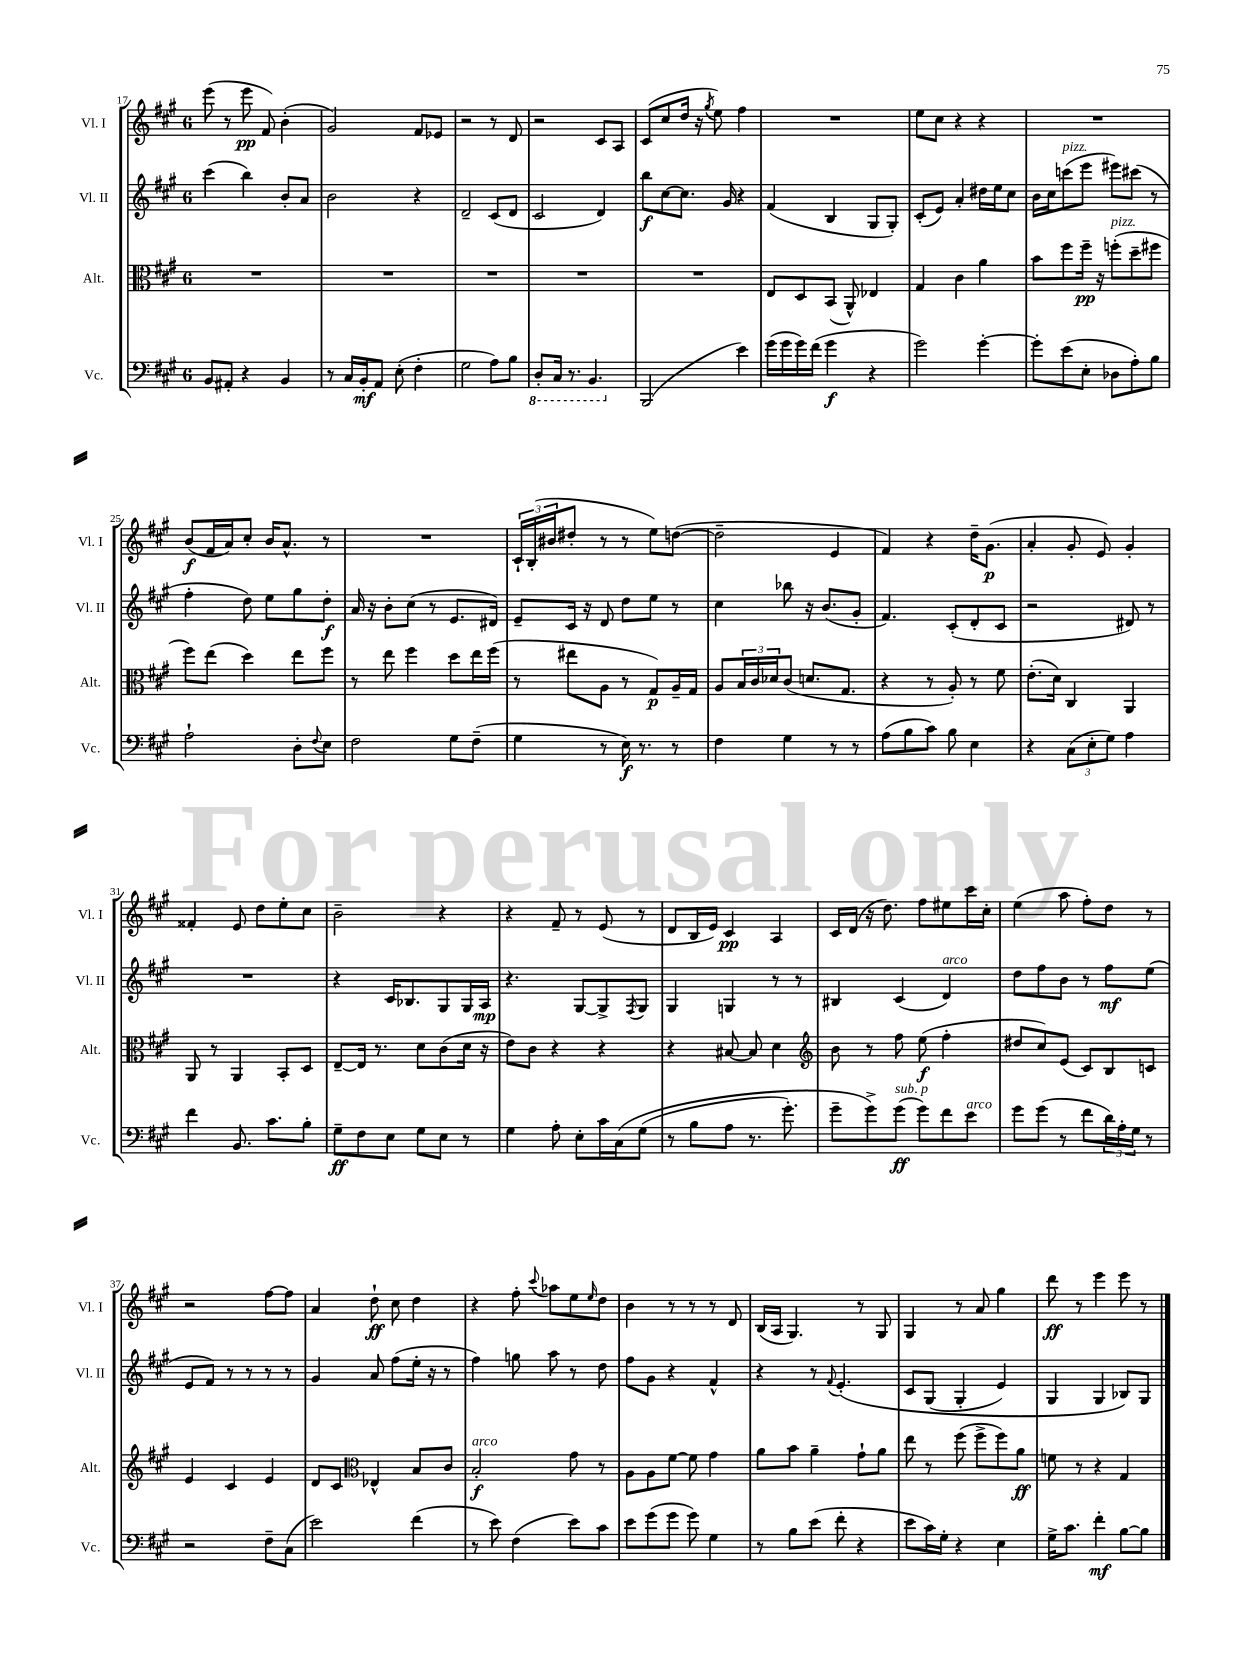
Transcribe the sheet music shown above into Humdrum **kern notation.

**kern	**dynam	**kern	**dynam	**kern	**dynam	**kern	**dynam
*part4	*part4	*part3	*part3	*part2	*part2	*part1	*part1
*staff4	*staff4	*staff3	*staff3	*staff2	*staff2	*staff1	*staff1
*I"Vc.	*	*I"Alt.	*	*I"Vl. II	*	*I"Vl. I	*
*I'Vc.	*	*I'Alt.	*	*I'Vl. II	*	*I'Vl. I	*
*clefF4	*	*clefC3	*	*clefG2	*	*clefG2	*
*k[f#c#g#]	*	*k[f#c#g#]	*	*k[f#c#g#]	*	*k[f#c#g#]	*
*M6/8	*	*M6/8	*	*M6/8	*	*M6/8	*
=17	=17	=17	=17	=17	=17	=17	=17
8BB/L	.	2.r	.	(4ccc#\	.	(8eee\	.
8AA#X'/J	.	.	.	.	.	8r	.
4r	.	.	.	4bb\)	.	8eee\	pp
.	.	.	.	.	.	8f#/)	.
4BB/	.	.	.	8b'/L	.	(4b'\	.
.	.	.	.	8a/J	.	.	.
=18	=18	=18	=18	=18	=18	=18	=18
8r	.	2.r	.	2b\	.	2g#/)	.
16C#/LL	.	.	.	.	.	.	.
16BB'/J	mf	.	.	.	.	.	.
8AA/J	.	.	.	.	.	.	.
(8E'\	.	.	.	.	.	.	.
4F#'\	.	.	.	4r	.	8f#/L	.
.	.	.	.	.	.	8e-X/J	.
=19	=19	=19	=19	=19	=19	=19	=19
2G#\	.	2.r	.	2d~/	.	2r	.
8A\L)	.	.	.	(8c#/L	.	8r	.
8B\J	.	.	.	8d/J	.	8d/	.
=20	=20	=20	=20	=20	=20	=20	=20
*8ba	*	*	*	*	*	*	*
8DD'/L	.	2.r	.	2c#/	.	2r	.
16CC#/Jk	.	.	.	.	.	.	.
8.r	.	.	.	.	.	.	.
4.BBB/	.	.	.	.	.	.	.
.	.	.	.	4d/)	.	8c#/L	.
.	.	.	.	.	.	8A/J	.
=21	=21	=21	=21	=21	=21	=21	=21
*X8ba	*	*	*	*	*	*	*
(2BBB/	.	2.r	.	8bb\L	f	(8c#/L	.
.	.	.	.	[8cc#\	.	8cc#/	.
.	.	.	.	8.cc#\J]	.	16dd/Jk	.
.	.	.	.	.	.	16r	.
.	.	.	.	.	.	8qgg#/	.
.	.	.	.	.	.	8ee\)	.
.	.	.	.	16g#/	.	.	.
4e\)	.	.	.	4r	.	4ff#\	.
=22	=22	=22	=22	=22	=22	=22	=22
(16g#\LL	.	8E/L	.	(4f#/	.	2.r	.
16g#\	.	.	.	.	.	.	.
16g#\)	.	8D/	.	.	.	.	.
(16f#\JJ	.	.	.	.	.	.	.
4g#\	f	(8BB/J	.	4B/	.	.	.
.	.	8AA^^/)	.	.	.	.	.
4r	.	4E-X/	.	8G#/L	.	.	.
.	.	.	.	8G#'/J)	.	.	.
=23	=23	=23	=23	=23	=23	=23	=23
2g#\)	.	4G#/	.	(8c#'/L	.	8ee\L	.
.	.	.	.	8e/J)	.	8cc#\J	.
.	.	4c#\	.	4a'/	.	4r	.
[4g#'\	.	4a\	.	16dd#X\LL	.	4r	.
.	.	.	.	16ee\J	.	.	.
.	.	.	.	8cc#\J	.	.	.
=24	=24	=24	=24	=24	=24	=24	=24
8g#'\L]	.	8b\L	.	16b\LL	.	2.r	.
.	.	.	.	16cc#\J	.	.	.
!	!	!	!	!LO:TX:a:i:t=pizz.	!	!	!
(8e\	.	8ff#\	.	(8cccn\	.	.	.
8E'\J	.	16ff#~\Jk	pp	8eee\J	.	.	.
.	.	16r	.	.	.	.	.
!	!	!LO:TX:a:i:t=pizz.	!	!	!	!	!
8D-X\L	.	(8ffn'\L	.	8eee#X\L)	.	.	.
8A'\)	.	8dd~\	.	(8ccc#X\J	.	.	.
8B\J	.	8ff#X\J	.	8r	.	.	.
!!LO:LB:g=z
=25	=25	=25	=25	=25	=25	=25	=25
2A`\	.	8ff#\L)	.	4ff#'\	.	(8b/L	f
.	.	(8ee\J	.	.	.	16f#/L	.
.	.	.	.	.	.	16a/J)	.
.	.	4dd\)	.	8dd\)	.	8cc#'/J	.
.	.	.	.	8ee\L	.	16b/KL	.
.	.	.	.	.	.	8.a^^/J	.
8D'\L	.	8ee\L	.	8gg#\	.	.	.
8qqF#/	.	.	.	.	.	.	.
8E\J	.	8ff#\J	.	8dd'\J	f	8r	.
=26	=26	=26	=26	=26	=26	=26	=26
2F#\	.	8r	.	16a/	.	2.r	.
.	.	.	.	16r	.	.	.
.	.	8ee\	.	8b'\L	.	.	.
.	.	4ff#\	.	(8cc#\J	.	.	.
.	.	.	.	8r	.	.	.
8G#\L	.	8dd\L	.	8.e/L	.	.	.
(8F#~\J	.	16ee\L	.	.	.	.	.
.	.	(16ff#\JJ	.	16d#X/Jk)	.	.	.
=27	=27	=27	=27	=27	=27	=27	=27
4G#\	.	8r	.	8e~/L	.	24c#`/LL	.
.	.	.	.	.	.	(24B'/	.
.	.	.	.	.	.	24b#X/J	.
.	.	8ee#X\L	.	16c#/Jk	.	8dd#X'/J	.
.	.	.	.	16r	.	.	.
8r	.	8A\J	.	8d/	.	8r	.
16E\)	f	8r	.	8dd\L	.	8r	.
8.r	.	.	.	.	.	.	.
.	.	8G#/L)	p	8ee\J	.	8ee\L)	.
8r	.	16A~/L	.	8r	.	([8ddn\J	.
.	.	16G#/JJ	.	.	.	.	.
=28	=28	=28	=28	=28	=28	=28	=28
4F#\	.	8A/L	.	4cc#\	.	2dd~\]	.
.	.	24B/L	.	.	.	.	.
.	.	24c#/	.	.	.	.	.
.	.	24d-X/J	.	.	.	.	.
4G#\	.	(8c#/J	.	8bb-X\	.	.	.
.	.	8.dn/L	.	16r	.	.	.
.	.	.	.	(8.b/L	.	.	.
8r	.	.	.	.	.	4e/	.
.	.	8.G#/J	.	.	.	.	.
8r	.	.	.	8g#'/J	.	.	.
=29	=29	=29	=29	=29	=29	=29	=29
(8A\L	.	4r	.	4.f#/)	.	4f#/)	.
8B\	.	.	.	.	.	.	.
8c#\J)	.	8r	.	.	.	4r	.
8B\	.	8A'/)	.	(8c#'/L	.	.	.
4E\	.	8r	.	8d'/	.	16dd~\KL	.
.	.	.	.	.	.	(8.g#\J	p
.	.	8f#\	.	8c#/J	.	.	.
=30	=30	=30	=30	=30	=30	=30	=30
4r	.	(8.e'\L	.	2r	.	4a'/	.
.	.	16d\Jk)	.	.	.	.	.
(12C#\L	.	4C#/	.	.	.	8g#'/	.
12E'\	.	.	.	.	.	.	.
.	.	.	.	.	.	8e/)	.
12G#\J)	.	.	.	.	.	.	.
4A\	.	4AA/	.	8d#X/)	.	4g#'/	.
.	.	.	.	8r	.	.	.
!!LO:LB:g=z
=31	=31	=31	=31	=31	=31	=31	=31
4f#\	.	8AA/	.	2.r	.	4f##X'/	.
.	.	8r	.	.	.	.	.
8.BB/	.	4AA/	.	.	.	8e/	.
.	.	.	.	.	.	8dd\L	.
8.c#\L	.	.	.	.	.	.	.
.	.	8BB'/L	.	.	.	8ee'\	.
8B'\J	.	8D/J	.	.	.	8cc#\J	.
=32	=32	=32	=32	=32	=32	=32	=32
8G#~\L	ff	[8E~/L	.	4r	.	2b~\	.
8F#\	.	16E/Jk]	.	.	.	.	.
.	.	8.r	.	.	.	.	.
8E\J	.	.	.	16c#/KL	.	.	.
.	.	.	.	8.B-X/	.	.	.
8G#\L	.	8d\L	.	.	.	.	.
8E\J	.	(8c#\	.	8G#/	.	4r	.
8r	.	16d\Jk	.	16G#/L	.	.	.
.	.	16r	.	16A/JJ	mp	.	.
=33	=33	=33	=33	=33	=33	=33	=33
4G#\	.	8e\L)	.	4.r	.	4r	.
.	.	8c#\J	.	.	.	.	.
8A'\	.	4r	.	.	.	8f#~/	.
8E'\L	.	.	.	[8G#/L	.	8r	.
16c#\L	.	4r	.	8G#^/]	.	(8e/	.
(16C#\J	.	.	.	.	.	.	.
.	.	.	.	8qF#/	.	.	.
(8G#\J	.	.	.	8G#/J	.	8r	.
=34	=34	=34	=34	=34	=34	=34	=34
8r	.	4r	.	4G#/	.	8d/L	.
8B\L	.	.	.	.	.	16B/L	.
.	.	.	.	.	.	16e/JJ)	.
8A\J	.	[8B#X/	.	4Gn/	.	4c#/	pp
8.r	.	8B#/]	.	.	.	.	.
.	.	4d\	.	8r	.	4A/	.
8.g#'\)	.	.	.	.	.	.	.
.	.	.	.	8r	.	.	.
=35	=35	=35	=35	=35	=35	=35	=35
*	*	*clefG2	*	*	*	*	*
8g#~\L	.	8b\	.	4B#X/	.	16c#/LL	.
.	.	.	.	.	.	(16d/JJ	.
8g#^\)	.	8r	.	.	.	16r	.
.	.	.	.	.	.	8.dd\)	.
!LO:TX:a:i:t=sub. p	!	!	!	!	!	!	!
(8g#\J	ff	8ff#\	.	(4c#/	.	.	.
8g#\L)	.	(8ee\	f	.	.	8ff#\L	.
!	!	!	!	!LO:TX:a:i:t=arco	!	!	!
8f#\	.	4ff#'\	.	4d/)	.	8ee#X\	.
!LO:TX:a:i:t=arco	!	!	!	!	!	!	!
8e\J	.	.	.	.	.	16ccc#\L	.
.	.	.	.	.	.	16cc#'\JJ	.
=36	=36	=36	=36	=36	=36	=36	=36
8g#\L	.	8dd#X/L	.	8dd\L	.	(4ee\	.
(8g#\J	.	8cc#/)	.	8ff#\	.	.	.
8r	.	(8e/J	.	8b\J	.	8aa\	.
8f#\L	.	8c#/L)	.	8r	.	8ff#'\L)	.
24d\L)	.	8B/	.	8ff#\L	mf	8dd\J	.
24A'\	.	.	.	.	.	.	.
24G#\JJ	.	.	.	.	.	.	.
8r	.	8cn/J	.	(8ee\J	.	8r	.
!!LO:LB:g=z
=37	=37	=37	=37	=37	=37	=37	=37
2r	.	4e/	.	8e/L	.	2r	.
.	.	.	.	8f#/J)	.	.	.
.	.	4c#/	.	8r	.	.	.
.	.	.	.	8r	.	.	.
8F#~\L	.	4e/	.	8r	.	[8ff#\L	.
(8C#\J	.	.	.	8r	.	8ff#\J]	.
=38	=38	=38	=38	=38	=38	=38	=38
2e\)	.	8d/L	.	4g#/	.	4a/	.
.	.	8c#/J	.	.	.	.	.
*	*	*clefC3	*	*	*	*	*
.	.	4E-X^^/	.	8a/	.	8dd`\	ff
.	.	.	.	(8ff#\L	.	8cc#\	.
(4f#\	.	8B/L	.	16ee'\Jk	.	4dd\	.
.	.	.	.	16r	.	.	.
.	.	8c#/J	.	8r	.	.	.
=39	=39	=39	=39	=39	=39	=39	=39
!	!	!LO:TX:a:i:t=arco	!	!	!	!	!
8r	.	2B'/	f	4ff#\)	.	4r	.
8e\)	.	.	.	.	.	.	.
(4F#\	.	.	.	8ggn\	.	8ff#'\	.
.	.	.	.	.	.	8qqccc#/	.
.	.	.	.	8aa\	.	8aa-X\L	.
8e\L)	.	8g#\	.	8r	.	8ee\	.
.	.	.	.	.	.	16qqee/	.
8c#\J	.	8r	.	8dd\	.	8dd\J	.
=40	=40	=40	=40	=40	=40	=40	=40
8e\L	.	8A\L	.	8ff#\L	.	4b\	.
(8g#\	.	8A\	.	8g#\J	.	.	.
8g#\J	.	[8f#\J	.	4r	.	8r	.
8g#\)	.	8f#\]	.	.	.	8r	.
4G#\	.	4g#\	.	4f#^^/	.	8r	.
.	.	.	.	.	.	8d/	.
=41	=41	=41	=41	=41	=41	=41	=41
8r	.	8a\L	.	4r	.	(16B/LL	.
.	.	.	.	.	.	16A/JJ	.
8B\L	.	8b\J	.	.	.	4.G#/)	.
(8e\J	.	4a~\	.	8r	.	.	.
.	.	.	.	8qqf#/	.	.	.
8f#'\	.	.	.	(4.e'/	.	.	.
4r	.	8g#`\L	.	.	.	8r	.
.	.	8a\J	.	.	.	8G#/	.
=42	=42	=42	=42	=42	=42	=42	=42
8e\L	.	8ee\	.	8c#/L	.	4G#/	.
16c#\L)	.	8r	.	(8G#/J	.	.	.
16G#'\JJ	.	.	.	.	.	.	.
4r	.	(8ff#\	.	4G#'/	.	8r	.
.	.	8ff#^\L	.	.	.	8a/	.
4E\	.	8ff#\)	.	4e/)	.	4gg#\	.
.	.	8a\J	ff	.	.	.	.
=43	=43	=43	=43	=43	=43	=43	=43
16G#^\KL	.	8fn\	.	4G#/	.	8ddd\	ff
8.c#\J	.	.	.	.	.	.	.
.	.	8r	.	.	.	8r	.
4f#'\	mf	4r	.	4G#/	.	4eee\	.
[8B\L	.	4G#/	.	8B-X/L)	.	8eee\	.
8B\J]	.	.	.	8G#/J	.	8r	.
==	==	==	==	==	==	==	==
*-	*-	*-	*-	*-	*-	*-	*-
